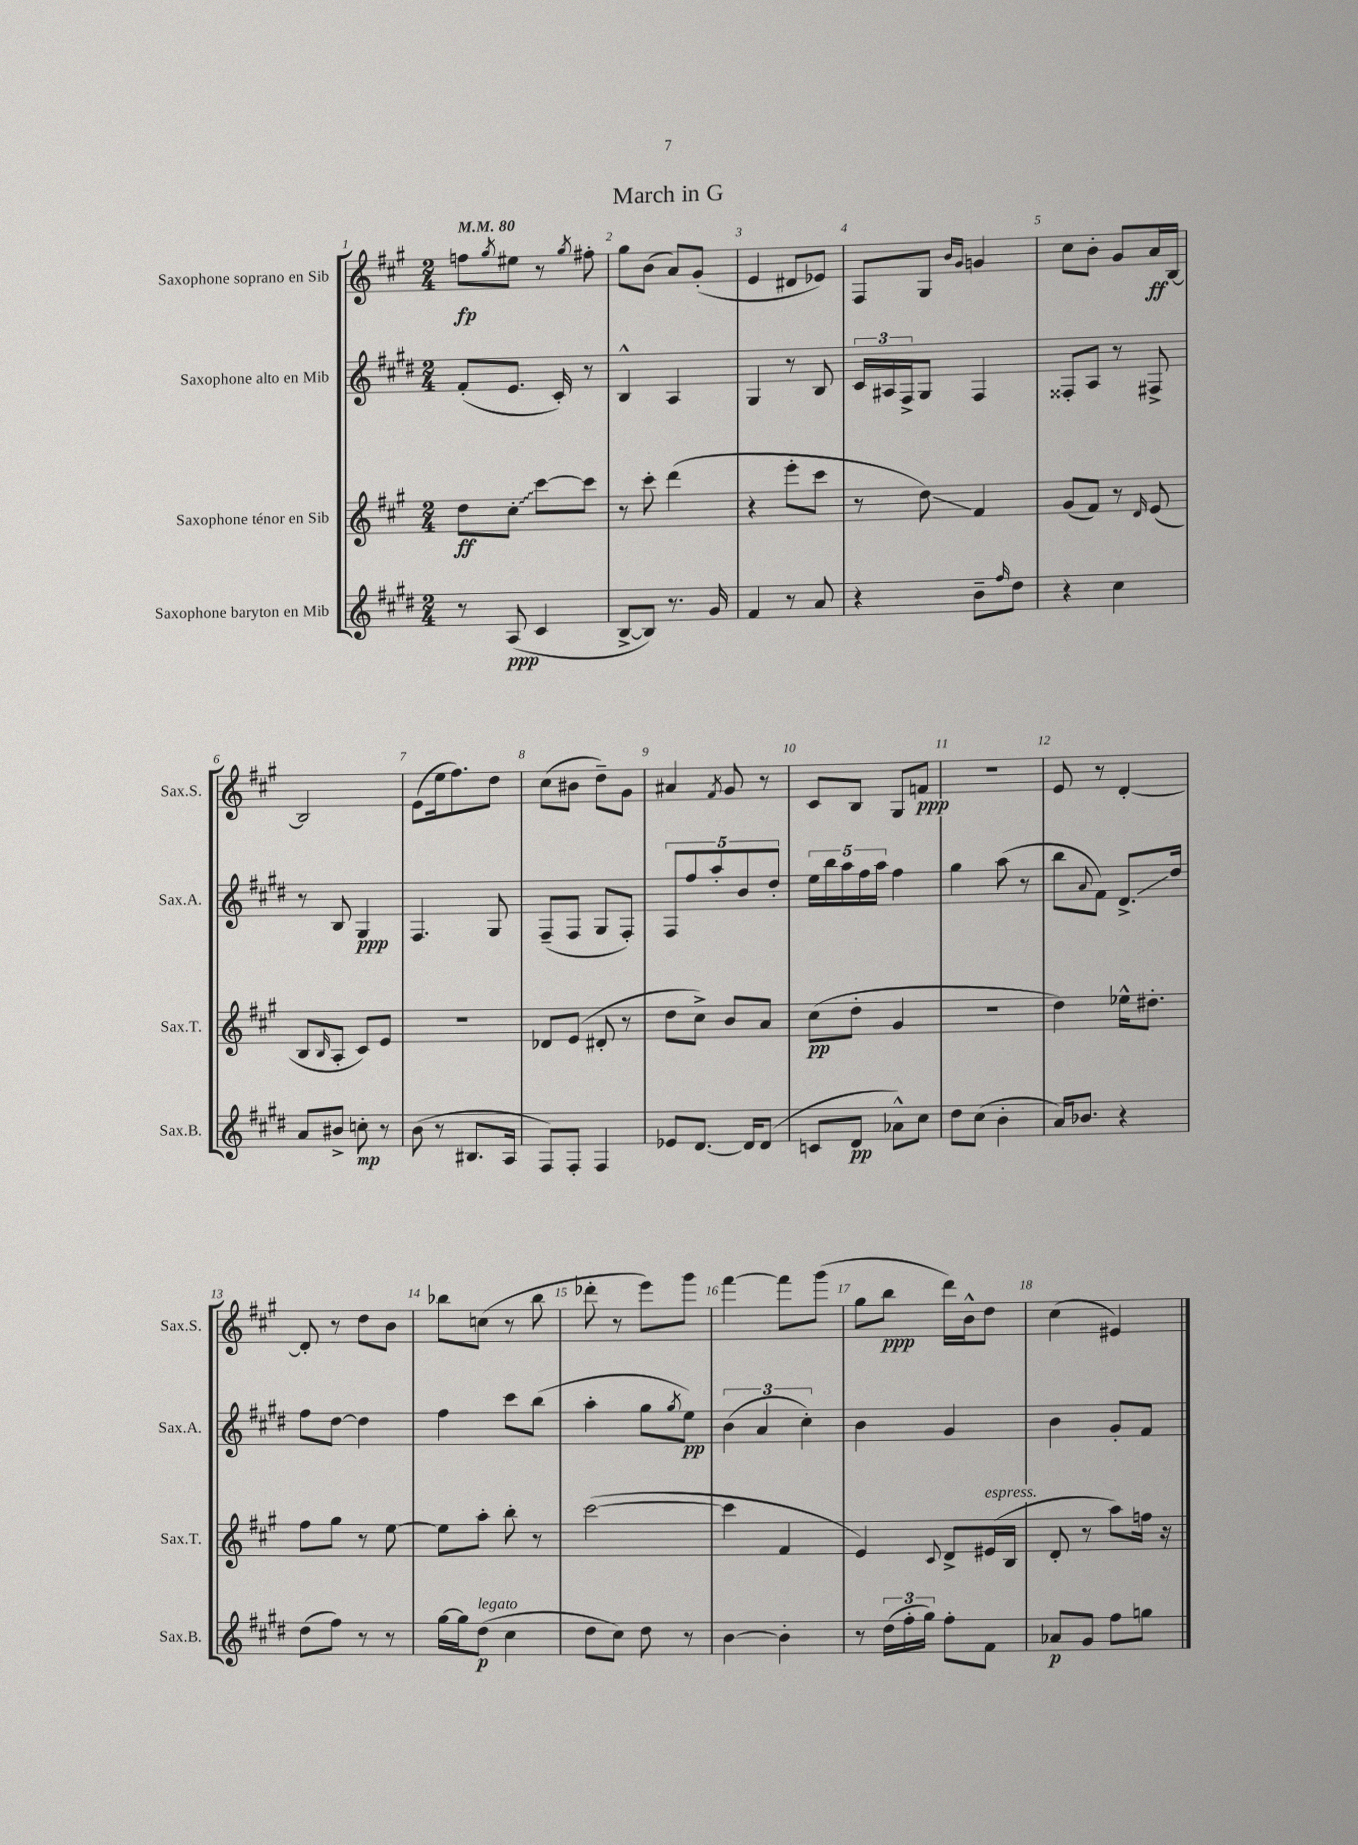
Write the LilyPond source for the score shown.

\header { title = "March in G" }
<<
\new StaffGroup <<
\new Staff = "s0" \with { instrumentName = "Saxophone soprano en Sib" shortInstrumentName = "Sax.S." } {
    \clef treble \key a \major \numericTimeSignature \time 2/4 \tempo 4 = 80
    f''8\fp \acciaccatura { gis''8 } eis''8 r8 \acciaccatura { gis''8 } fis''8-. |
    gis''8 b'8( a'8) gis'8-.( |
    e'4 dis'8 ees'8) |
    fis8 gis8 \grace { b'16 gis'16 } g'4 |
    cis''8 b'8-. gis'8 a'16\ff b16~ |
    b2 |
    e'8( e''16 fis''8.) d''8 |
    cis''8( bis'8 d''8--) gis'8 |
    ais'4 \acciaccatura { fis'8 } gis'8 r8 |
    cis'8 b8 gis8 f'8\ppp |
    r2 |
    e'8 r8 d'4~-. |
    d'8-. r8 d''8 b'8 |
    bes''8 c''8( r8 bes''8 |
    des'''8-. r8 e'''8) gis'''8 |
    fis'''4~ fis'''8 gis'''8( |
    gis''8 b''8\ppp d'''16) b'16-^ d''8 |
    cis''4( eis'4) \bar "|." |
}
\new Staff = "s1" \with { instrumentName = "Saxophone alto en Mib" shortInstrumentName = "Sax.A." } {
    \clef treble \key e \major \numericTimeSignature \time 2/4
    fis'8-.( e'8. cis'16-.) r8 |
    b4-^ a4 |
    gis4 r8 b8 |
    \tuplet 3/2 { cis'16 ais16 fis16-> } gis8 fis4 |
    fisis8-. a8 r8 fis8-> |
    r8 b8 gis4\ppp |
    fis4. gis8 |
    fis8--( fis8 gis8 fis8-.) |
    \tuplet 5/4 { fis8 fis''8 a''8-. b'8 dis''8-. } |
    \tuplet 5/4 { e''16 b''16 a''16 fis''16 a''16 } fis''4 |
    gis''4 a''8( r8 |
    b''8 \appoggiatura { a'8 } fis'8) dis'8.->\glissando dis''16 |
    fis''8 dis''8~ dis''4 |
    fis''4 cis'''8 b''8( |
    a''4-. gis''8 \acciaccatura { gis''8 } e''8\pp) |
    \tuplet 3/2 { b'4( a'4 cis''4-.) } |
    b'4 gis'4 |
    b'4 gis'8-. fis'8 \bar "|." |
}
\new Staff = "s2" \with { instrumentName = "Saxophone ténor en Sib" shortInstrumentName = "Sax.T." } {
    \clef treble \key a \major \numericTimeSignature \time 2/4
    d''8\ff \once \override Glissando.style = #'zigzag cis''8-.\glissando cis'''8~ cis'''8 |
    r8 cis'''8-. d'''4( |
    r4 e'''8-. cis'''8 |
    r8 d''8\glissando) fis'4 |
    gis'8( fis'8) r8 \grace { d'16 } e'8( |
    b8 \grace { b16 } a8-. cis'8) e'8 |
    R2 |
    des'8 e'8( dis'8-. r8 |
    d''8 cis''8->) b'8 a'8 |
    cis''8\pp( d''8-. gis'4 |
    r2 |
    d''4) ees''16-^ dis''8.-. |
    fis''8 gis''8 r8 e''8~ |
    e''8 a''8-. b''8-. r8 |
    cis'''2~( |
    cis'''4 fis'4 |
    e'4) \appoggiatura { cis'8 } d'8-> eis'16^\markup { \italic "espress." }( b16 |
    d'8-. r8 a''8) f''16 r16 \bar "|." |
}
\new Staff = "s3" \with { instrumentName = "Saxophone baryton en Mib" shortInstrumentName = "Sax.B." } {
    \clef treble \key e \major \numericTimeSignature \time 2/4
    r8 a8\ppp( cis'4 |
    b8~-> b8) r8. gis'16 |
    fis'4 r8 a'8 |
    r4 b'8-- \grace { fis''16 } dis''8 |
    r4 cis''4 |
    a'8 bis'8-> c''8-.\mp r8 |
    b'8( r8 bis8. a16 |
    fis8) fis8-. fis4 |
    ees'8 dis'8.~ dis'16 dis'8( |
    c'8 dis'8\pp aes'8-^) cis''8 |
    dis''8 cis''8( b'4-. |
    a'16) bes'8. r4 |
    dis''8( fis''8) r8 r8 |
    gis''16~ gis''16 dis''8\p^\markup { \italic "legato" }( cis''4 |
    dis''8 cis''8) dis''8 r8 |
    b'4~ b'4-. |
    r8 \tuplet 3/2 { dis''16( fis''16-. gis''16) } fis''8-. fis'8 |
    aes'8\p gis'8 fis''8 g''8 \bar "|." |
}
>>
>>
\layout { \context { \Score \override BarNumber.break-visibility = ##(#f #t #t) barNumberVisibility = #all-bar-numbers-visible } }
